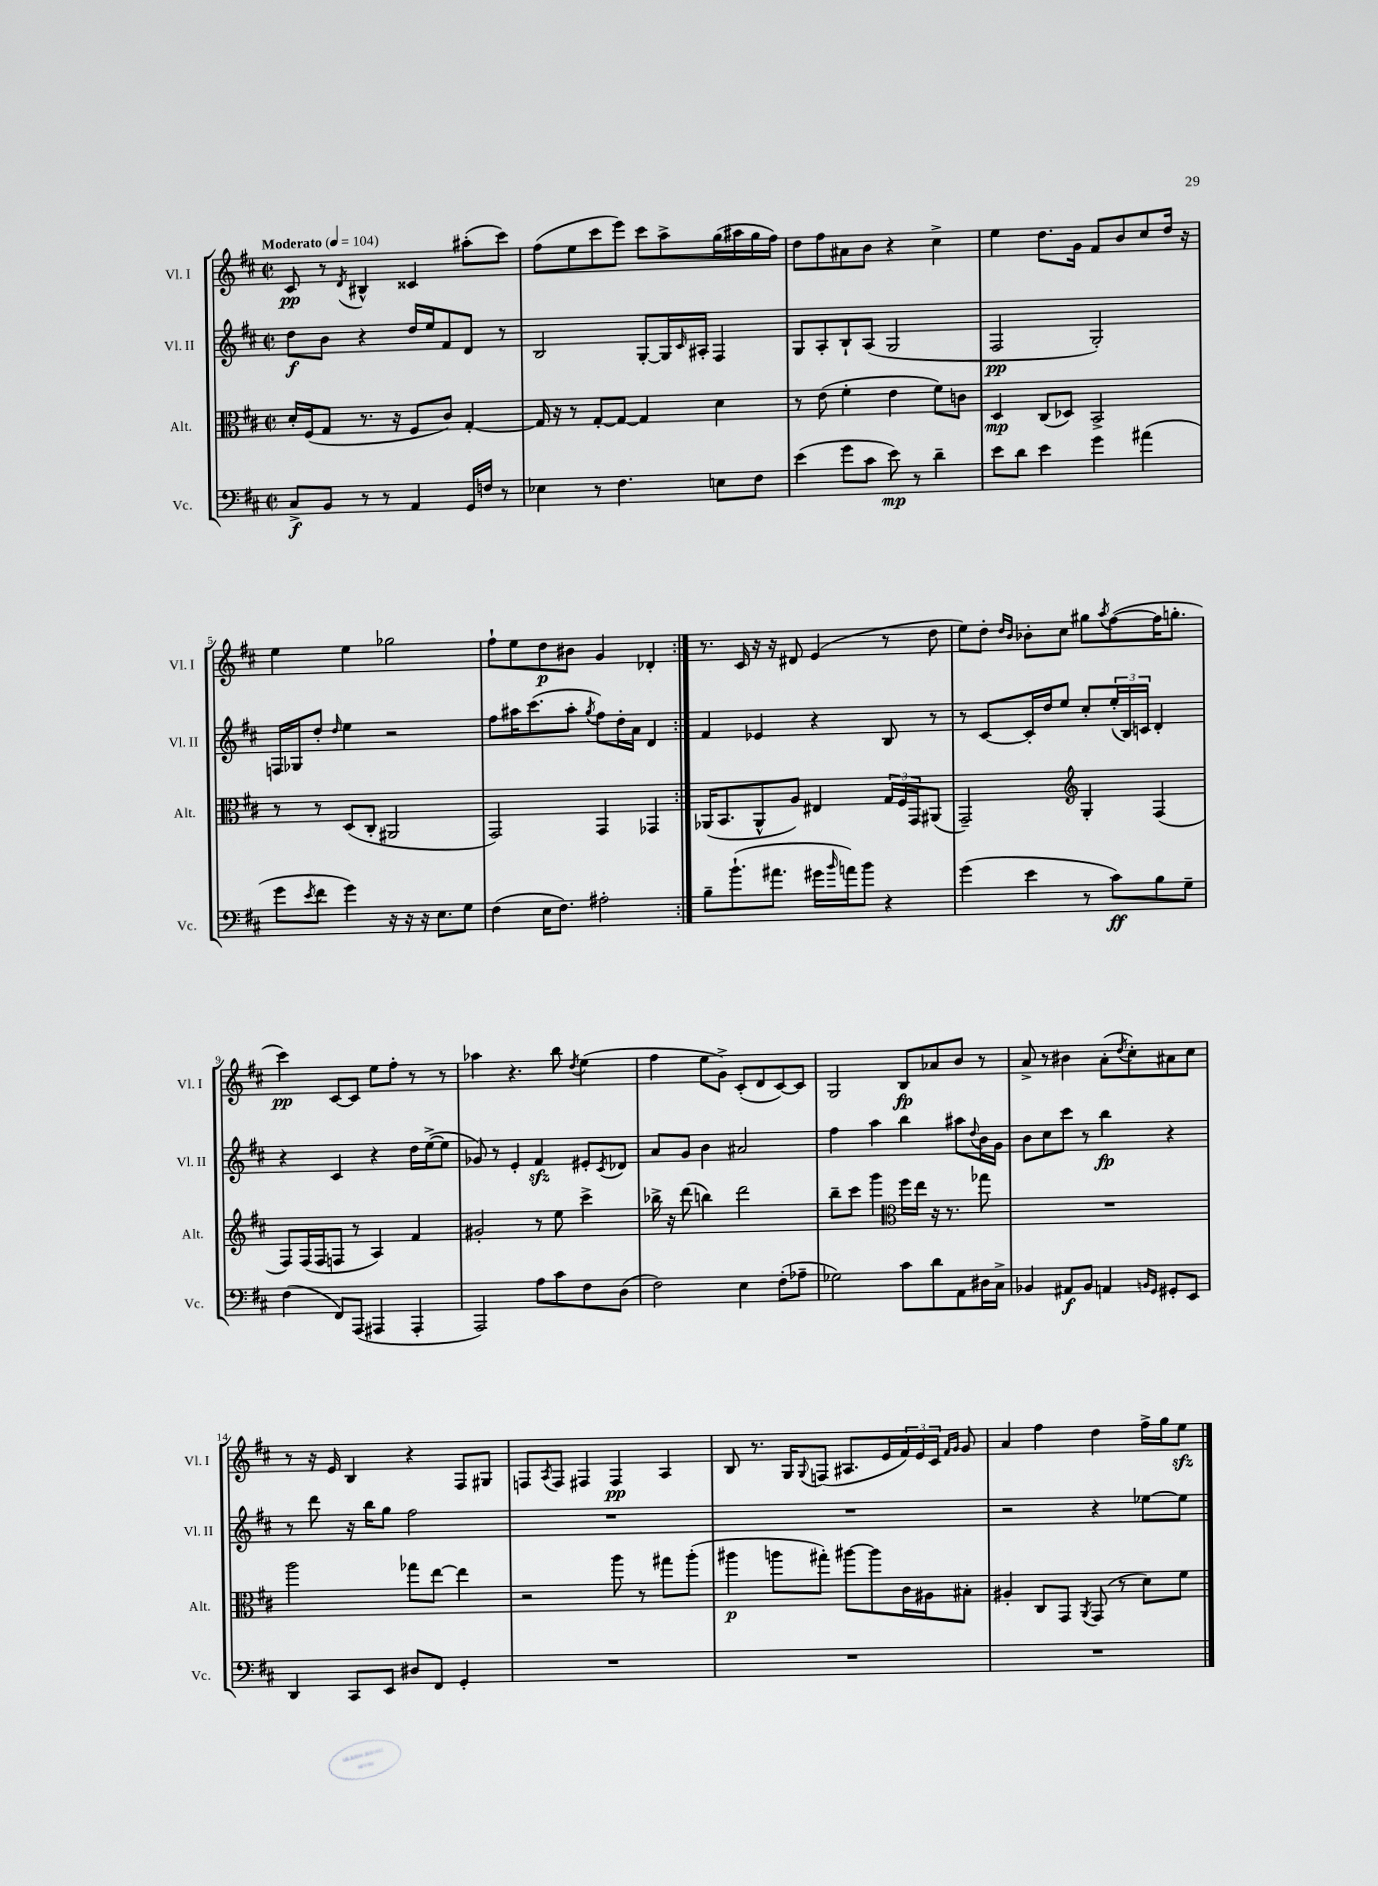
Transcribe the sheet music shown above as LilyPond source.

<<
\new StaffGroup <<
\new Staff = "s0" \with { instrumentName = "Vl. I" shortInstrumentName = "Vl. I" } {
    \clef treble \key d \major \defaultTimeSignature \time 2/2 \tempo "Moderato" 4 = 104
    \repeat volta 2 { cis'8\pp r8 \acciaccatura { d'8 } bis4-^ cisis'4 ais''8-.( cis'''8) |
    fis''8( e''8 cis'''8 e'''8) cis'''8 a''8-> g''16( ais''16 g''16 fis''16) |
    d''8 fis''8 ais'8 b'8 r4 cis''4-> |
    e''4 d''8. g'16 fis'8 b'8 cis''8 d''16 r16 |
    e''4 e''4 ges''2 |
    fis''8-! e''8 d''8\p bis'8 g'4 des'4-. | }
    r8. cis'16 r16 r16 dis'8 e'4( r8 d''8 |
    e''8) d''8-. \grace { d''16 b'16 } bes'8-. cis''8 gis''8 \acciaccatura { a''8 } fis''8~( fis''16 g''8.-. |
    cis'''4\pp) cis'8~ cis'8 e''8 fis''8-. r8 r8 |
    aes''4 r4. b''8 \acciaccatura { d''8 } e''4( |
    fis''4 e''8 g'8->) cis'8-.( d'8 cis'8~) cis'8 |
    g2 b8\fp aes'8 b'8 r8 |
    a'8-> r8 bis'4 a'8-.( \acciaccatura { d''8 } cis''8-.) ais'8 cis''8 |
    r8 r16 e'16 b4 r4 fis8 gis8 |
    f8 \acciaccatura { a8 } f8 fis4 fis4\pp a4 |
    b8 r8. g16 \appoggiatura { g8 } f8( ais8. e'16 \tuplet 3/2 { fis'16) e'16 cis'16 } \grace { fis'16 g'16 } g'8 |
    a'4 fis''4 d''4 fis''16-> g''16 e''8\sfz \bar "|." |
}
\new Staff = "s1" \with { instrumentName = "Vl. II" shortInstrumentName = "Vl. II" } {
    \clef treble \key d \major \defaultTimeSignature \time 2/2
    \repeat volta 2 { d''8\f b'8 r4 d''16 e''16 fis'8 d'8 r8 |
    b2 g8~-. g16 \grace { cis'16 } ais16-. fis4 |
    g8 a8-. b8-! a8( g2 |
    fis2\pp g2-.) |
    f16 ges16 d''8-. \grace { d''16 } e''4 r2 |
    fis''8 ais''16 cis'''8.( ais''8-. \acciaccatura { g''8 } fis''8) d''16-. a'16 d'4 | }
    fis'4 ees'4 r4 b8 r8 |
    r8 cis'8~ cis'16-. d''16 e''8 cis''8-. \tuplet 3/2 { e''16-.( b16) c'16 } d'4-. |
    r4 cis'4 r4 d''16 e''16~->( e''8 |
    ges'8) r8 e'4-. fis'4\sfz eis'8-. \acciaccatura { cis'8 } des'8 |
    a'8 g'8 b'4 ais'2 |
    fis''4 a''4 b''4 ais''8 \appoggiatura { d''8 } b'16 g'16 |
    b'8 cis''8 cis'''8 r8 b''4\fp r4 |
    r8 d'''8 r16 b''16 g''8 fis''2 |
    R1 |
    R1 |
    r2 r4 ees''8~ ees''8 \bar "|." |
}
\new Staff = "s2" \with { instrumentName = "Alt." shortInstrumentName = "Alt." } {
    \clef alto \key d \major \defaultTimeSignature \time 2/2
    \repeat volta 2 { d'16-. fis16( g8 r8. r16 fis8 cis'8) g4~-. |
    g16 r16 r8 g8~-. g8~ g4 d'4 |
    r8 e'8( fis'4-. e'4 fis'8) c'8 |
    d4\mp cis8( des8) b,2-> |
    r8 r8 d8( cis8-. ais,2 |
    g,2) g,4 ges,4 | }
    aes,16( b,8. aes,8-^ a8) eis4 \tuplet 3/2 { g16 fis16 g,16 } ais,8( |
    g,2--) \clef treble g4-. fis4( |
    fis8) fis16( fis16 f8 r8 a4) fis'4 |
    gis'2-. r8 e''8 cis'''4-> |
    bes''16-> r16 d'''8( b''4) d'''2 |
    b''8-- cis'''8 g'''4 \clef alto fis''16 e''16 r16 r8. ges''8 |
    R1 |
    a''2 ges''8 e''8~ e''4 |
    r2 a''8 r8 gis''8 a''8-.( |
    ais''4\p a''8 gis''8-.) ais''8~ ais''8 cis'16 ais16 bis8-. |
    ais4-. cis8 g,8 \acciaccatura { a,8 } g,8( r8 d'8) fis'8 \bar "|." |
}
\new Staff = "s3" \with { instrumentName = "Vc." shortInstrumentName = "Vc." } {
    \clef bass \key d \major \defaultTimeSignature \time 2/2
    \repeat volta 2 { cis8->\f b,8 r8 r8 a,4 g,16 f16 r8 |
    ees4 r8 fis4. e8 fis8 |
    e'4( g'8 cis'8 e'8\mp) r8 d'4-- |
    e'8 d'8 e'4 g'4 ais'4( |
    g'8 \acciaccatura { e'8 } fis'8 g'4) r16 r16 r16 e8. g8 |
    fis4( e16 fis8.) ais2-. | }
    b8-- b'8.-!( ais'8. gis'16 \grace { b'16 } a'16) b'8 r4 |
    g'4( e'4 r8 cis'8\ff) b8 g8-- |
    fis4( fis,8) a,,8( ais,,4 ais,,4-. |
    a,,2) a8 cis'8 fis8 d8( |
    fis2) e4 fis8-.( aes8-- |
    ges2) cis'8 d'8 a,8 dis16 cis16-> |
    bes,4 ais,8\f bes,8 a,4 \grace { b,16 g,16 } gis,8-. e,8 |
    d,4 cis,8 e,8 dis8 fis,8 g,4-. |
    R1 |
    R1 |
    R1 \bar "|." |
}
>>
>>
